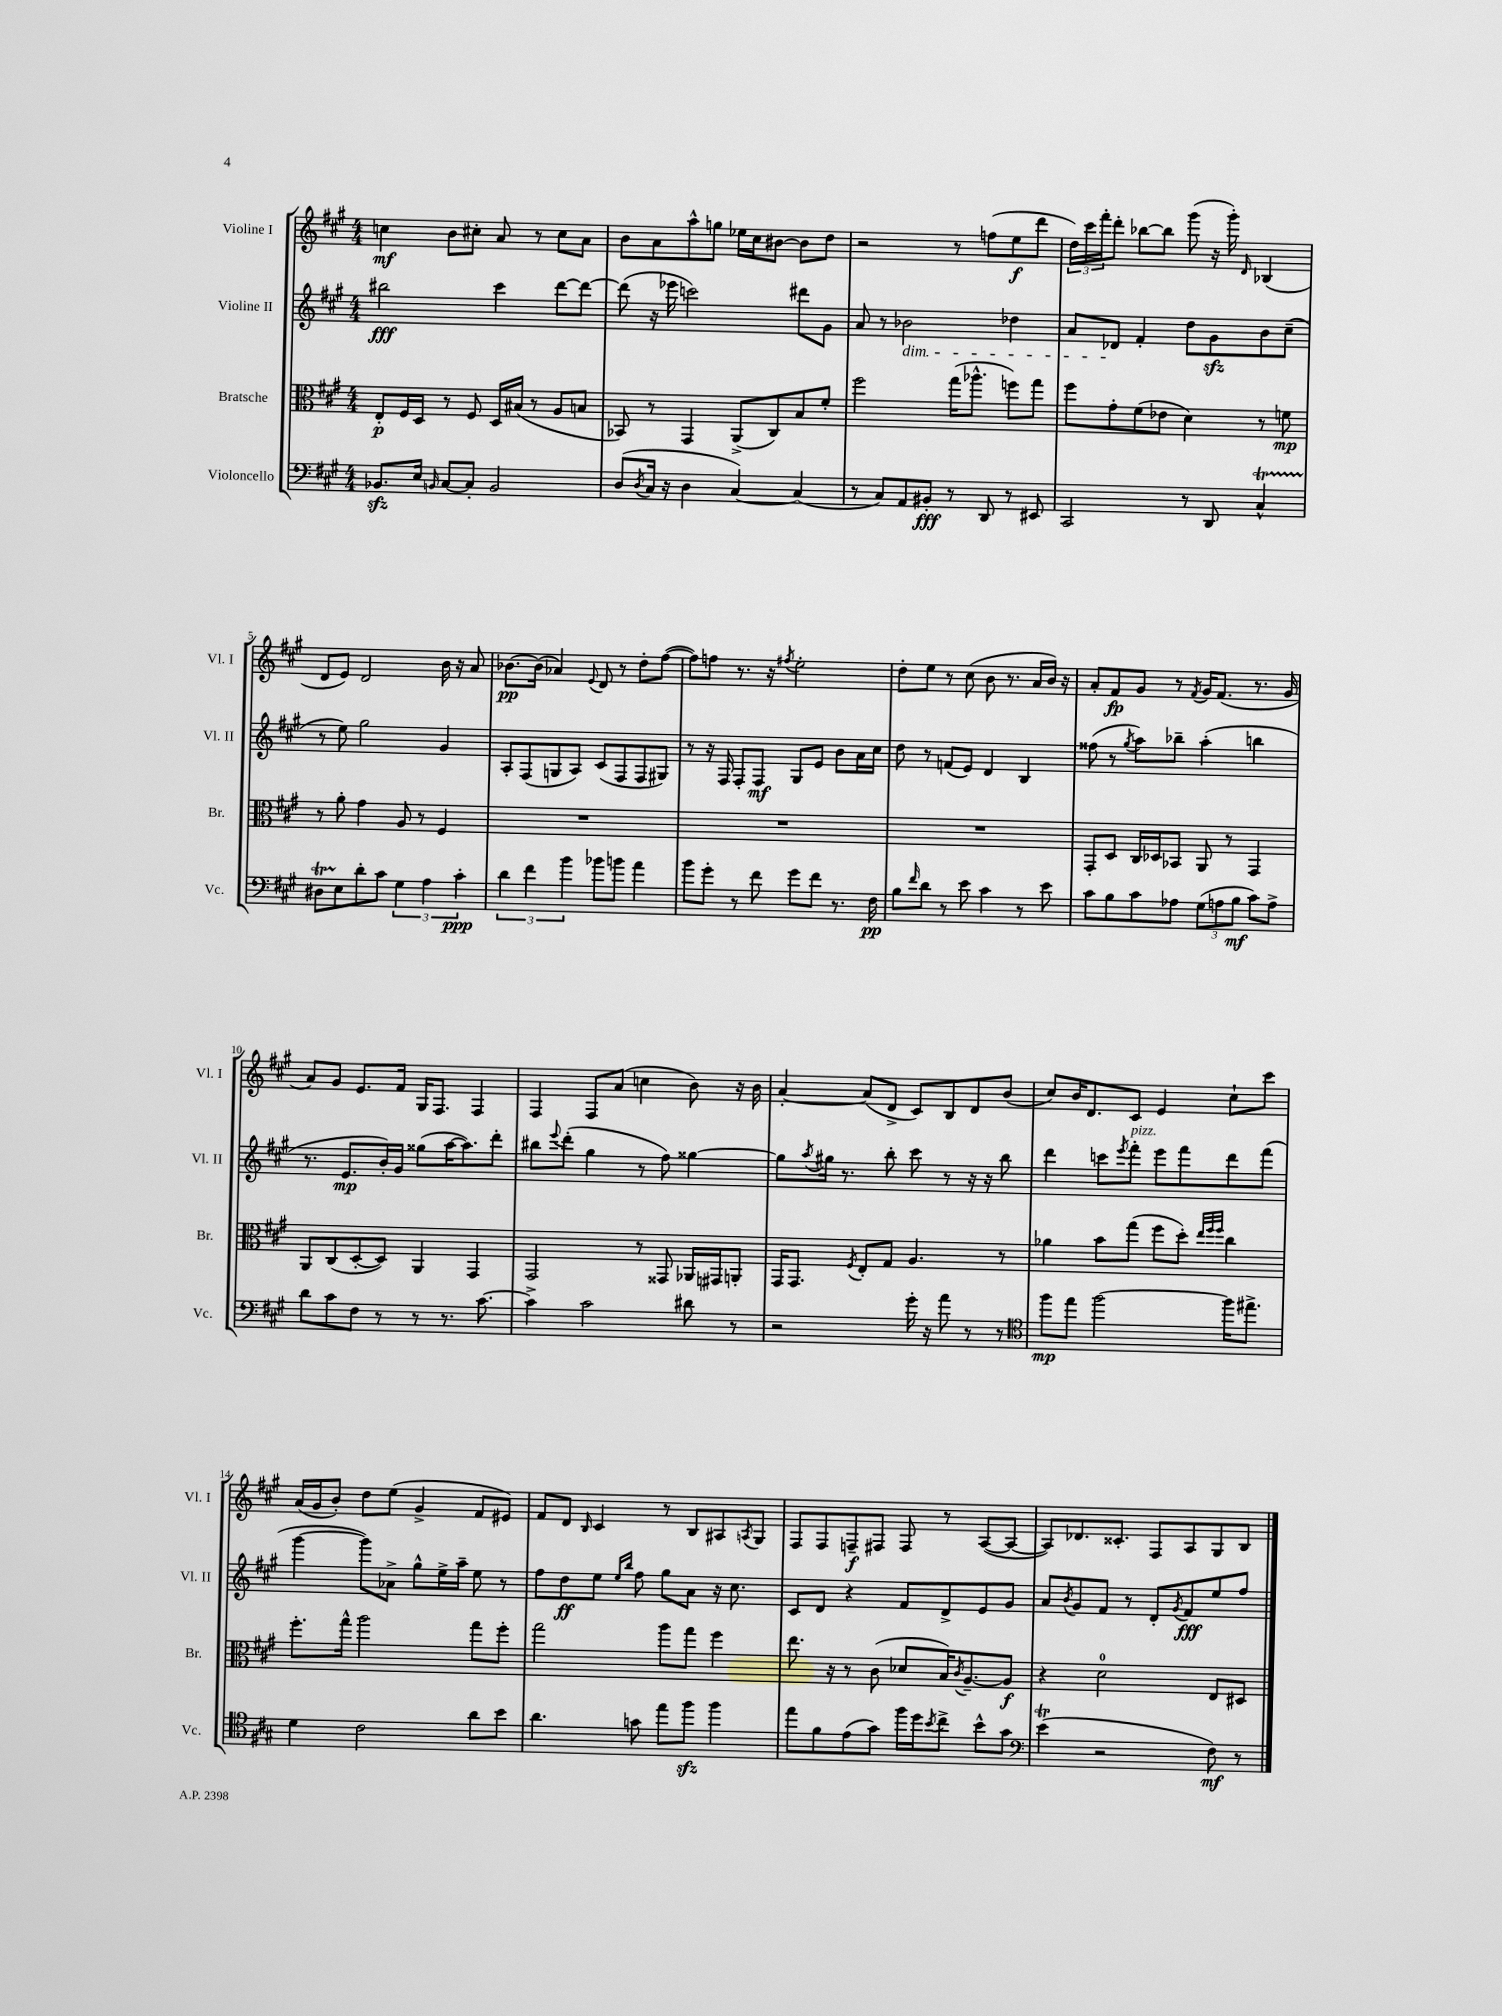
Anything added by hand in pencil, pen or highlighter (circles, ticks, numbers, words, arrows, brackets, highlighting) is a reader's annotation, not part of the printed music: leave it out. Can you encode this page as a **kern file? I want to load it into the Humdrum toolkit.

**kern	**dynam	**kern	**dynam	**kern	**dynam	**kern	**dynam
*part4	*part4	*part3	*part3	*part2	*part2	*part1	*part1
*staff4	*staff4	*staff3	*staff3	*staff2	*staff2	*staff1	*staff1
*I"Violoncello	*	*I"Bratsche	*	*I"Violine II	*	*I"Violine I	*
*I'Vc.	*	*I'Br.	*	*I'Vl. II	*	*I'Vl. I	*
*clefF4	*	*clefC3	*	*clefG2	*	*clefG2	*
*k[f#c#g#]	*	*k[f#c#g#]	*	*k[f#c#g#]	*	*k[f#c#g#]	*
*M4/4	*	*M4/4	*	*M4/4	*	*M4/4	*
=1	=1	=1	=1	=1	=1	=1	=1
8.BB-Xzz/L	.	8E'/L	p	2bb#X\	fff	4ccn\	mf
.	.	16F#/L	.	.	.	.	.
16E/Jk	.	16D/JJ	.	.	.	.	.
16qqBBn/	.	.	.	.	.	.	.
[8C#/L	.	8r	.	.	.	8b\L	.
8C#'/J]	.	8F#/	.	.	.	8cc#X'\J	.
2BB/	.	16D/LL	.	4ccc#\	.	8a/	.
.	.	(16B#X/JJ	.	.	.	.	.
.	.	8r	.	.	.	8r	.
.	.	8A/L	.	[8ddd\L	.	8cc#\L	.
.	.	8Bn/J	.	8ddd\J_	.	8a\J	.
=2	=2	=2	=2	=2	=2	=2	=2
(8D/L	.	8BB-X/)	.	(8ddd\]	.	8b\L	.
8qD/	.	.	.	.	.	.	.
16C#/Jk	.	8r	.	16r	.	8a\	.
16r	.	.	.	16eee-X\	.	.	.
4D\	.	4GG#/	.	2cccn\)	.	8aa^^\	.
.	.	.	.	.	.	8ggn\J	.
[4C#/)	.	(8AA^/L	.	.	.	16ee-X\LL	.
.	.	.	.	.	.	16cc#\J	.
.	.	8C#/)	.	.	.	[8b#X\J	.
(4C#/]	.	8B/	.	8ddd#X\L	.	8b#\L]	.
.	.	8f#'/J	.	8g#\J	.	8dd\J	.
=3	=3	=3	=3	=3	=3	=3	=3
8r	.	2ff#\	.	8a/	.	2r	.
8C#/L)	.	.	.	8r	.	.	.
!	!	!	!	!LO:TX:b:i:t=dim.	!	!	!
8AA/	.	.	.	2b-X\	.	.	.
8BB#X'/J	fff	.	.	.	.	.	.
8r	.	(16gg#\KL	.	.	.	8r	.
.	.	8.aa-X^^\J	.	.	.	.	.
8DD/	.	.	.	.	.	(8ffn\L	.
8r	.	8ffn\L)	.	4dd-X\	.	8ee\	f
8EE#X/	.	8gg#\J	.	.	.	8ddd\J	.
=4	=4	=4	=4	=4	=4	=4	=4
2CC#/	.	8ff#\L	.	8a/L	.	24dd\LL)	.
.	.	.	.	.	.	24ccc#\	.
.	.	.	.	.	.	24fff#'\J	.
.	.	8g#'\	.	8d-X/J	.	8ddd'\J	.
.	.	(8f#\	.	4f#'/	.	[8bb-X\L	.
.	.	8e-X\J	.	.	.	8bb-\J]	.
8r	.	4d\)	.	8dd\L	.	(8ggg#\	.
8DD/	.	.	.	8g#zz\	.	16r	.
.	.	.	.	.	.	16ggg#'\)	.
.	.	.	.	.	.	16qqd/	.
4C#t^^/	.	8r	.	8b\	.	(4B-X/	.
.	.	8fn\	mp	(8cc#~\J	.	.	.
!!LO:LB:g=z
=5	=5	=5	=5	=5	=5	=5	=5
8D#XTTT\L	.	8r	.	8r	.	8d/L	.
8E\	.	8a'\	.	8ee\)	.	8e/J)	.
8d'\	.	4g#\	.	2gg#\	.	2d/	.
8c#\J	.	.	.	.	.	.	.
6G#\	.	8A/	.	.	.	.	.
.	.	8r	.	.	.	.	.
6A\	.	.	.	.	.	.	.
.	.	4F#/	.	4g#/	.	16b\	.
.	.	.	.	.	.	16r	.
6c#'\	ppp	.	.	.	.	.	.
.	.	.	.	.	.	8a/	.
=6	=6	=6	=6	=6	=6	=6	=6
6d\	.	1r	.	8A'/L	.	[8.b-X\L	pp
.	.	.	.	(8F#/	.	.	.
6f#\	.	.	.	.	.	.	.
.	.	.	.	.	.	(16b-\Jk]	.
.	.	.	.	8Gn/	.	4a-X/)	.
6b\	.	.	.	.	.	.	.
.	.	.	.	8A/J)	.	.	.
.	.	.	.	.	.	8qqe/	.
8b-X\L	.	.	.	(8c#/L	.	8d/	.
8bn\J	.	.	.	8F#/	.	8r	.
4a\	.	.	.	8F#/	.	8dd'\L	.
.	.	.	.	8G#X/J)	.	([8ff#\J	.
=7	=7	=7	=7	=7	=7	=7	=7
8b\L	.	1r	.	8r	.	8ff#\L])	.
8g#'\J	.	.	.	16r	.	8ffn\J	.
.	.	.	.	16F#/	.	.	.
8r	.	.	.	8F#'/L	.	8.r	.
8f#\	.	.	.	8F#/J	mf	.	.
.	.	.	.	.	.	16r	.
.	.	.	.	.	.	8qff#X/	.
8g#\L	.	.	.	8G#/L	.	2ee'\	.
8f#\J	.	.	.	8e/J	.	.	.
8.r	.	.	.	8b\L	.	.	.
.	.	.	.	16a\L	.	.	.
16F#\	pp	.	.	16cc#\JJ	.	.	.
=8	=8	=8	=8	=8	=8	=8	=8
8B\L	.	1r	.	8dd\	.	8dd'\L	.
16qqf#/	.	.	.	.	.	.	.
8d\J	.	.	.	8r	.	8ee\J	.
8r	.	.	.	(8fn/L	.	8r	.
8e\	.	.	.	8e/J)	.	(8cc#\	.
4c#\	.	.	.	4d/	.	8b\	.
.	.	.	.	.	.	8.r	.
8r	.	.	.	4B/	.	.	.
.	.	.	.	.	.	16a/LL	.
8e\	.	.	.	.	.	16b/JJ)	.
.	.	.	.	.	.	16r	.
=9	=9	=9	=9	=9	=9	=9	=9
8c#\L	.	8GG#'/L	.	(8ff##X\	.	8a'/L	.
8B\	.	8D/J	.	8r	.	8f#/	fp
.	.	.	.	8qgg#/	.	.	.
8c#\	.	16C#/LL	.	8aa\L)	.	8g#/J	.
.	.	16D-X/J	.	.	.	.	.
8A-X\J	.	8BB-X/J	.	8bb-X~\J	.	8r	.
.	.	.	.	.	.	8qf#/	.
(12G#\L	.	8AA/	.	(4aa'\	.	16g#/KL	.
.	.	.	.	.	.	(8.f#/J	.
12An\	.	.	.	.	.	.	.
.	.	8r	.	.	.	.	.
12B\J	mf	.	.	.	.	.	.
8c#\L)	.	4GG#/	.	4bbn\	.	8.r	.
8A^\J	.	.	.	.	.	.	.
.	.	.	.	.	.	16g#/	.
!!LO:LB:g=z
=10	=10	=10	=10	=10	=10	=10	=10
8d\L	.	8AA/L	.	8.r	.	8a/L)	.
8c#\	.	(8C#/	.	.	.	8g#/J	.
.	.	.	.	8.e/L	mp	.	.
8F#\J	.	[8D'/	.	.	.	8.e/L	.
8r	.	8D/J])	.	16b'/L)	.	.	.
.	.	.	.	16g#/JJ	.	16f#/Jk	.
8r	.	4AA/	.	(8gg##X\L	.	16G#/KL	.
.	.	.	.	.	.	8.F#/J	.
8.r	.	.	.	[16aa\K	.	.	.
.	.	.	.	8.aa\])	.	.	.
.	.	4GG#/	.	.	.	4F#/	.
[8.c#\	.	.	.	.	.	.	.
.	.	.	.	8ddd'\J	.	.	.
=11	=11	=11	=11	=11	=11	=11	=11
4c#^\]	.	2GG#/	.	8bb#X\L	.	4F#/	.
.	.	.	.	8qqeee/	.	.	.
.	.	.	.	(8ddd'\J	.	.	.
2c#\	.	.	.	4gg#\	.	8F#/L	.
.	.	.	.	.	.	(8a/J	.
.	.	8r	.	8r	.	4ccn\	.
.	.	8GG##X/	.	8ff#\)	.	.	.
8d#X\	.	16AA-X/LL	.	[4gg##X\	.	8b\)	.
.	.	16GG#X/J	.	.	.	.	.
8r	.	8AAn'/J	.	.	.	16r	.
.	.	.	.	.	.	16b\	.
=12	=12	=12	=12	=12	=12	=12	=12
2r	.	16GG#/KL	.	8gg##\L]	.	[4a'/	.
.	.	8.GG#/J	.	.	.	.	.
.	.	.	.	8qaa/	.	.	.
.	.	.	.	16gg#X\Jk	.	.	.
.	.	.	.	8.r	.	.	.
.	.	8qF#/	.	.	.	.	.
.	.	8E'/L	.	.	.	(8a/L]	.
.	.	8G#/J	.	8bb'\	.	8d^/J	.
16g#'\	.	4.A/	.	8ccc#\	.	8c#/L)	.
16r	.	.	.	.	.	.	.
8a\	.	.	.	8r	.	8B/	.
8r	.	.	.	16r	.	8d/	.
.	.	.	.	16r	.	.	.
8r	.	8r	.	8bb\	.	(8b/J	.
=13	=13	=13	=13	=13	=13	=13	=13
*clefC4	*	*	*	*	*	*	*
8ff#\L	mp	4a-X\	.	4ddd\	.	8cc#/L)	.
8ee\J	.	.	.	.	.	16b/K	.
.	.	.	.	.	.	8.d/	.
[2ff#\	.	8b\L	.	8cccn\L	.	.	.
.	.	.	.	8qeee/	.	.	.
!	!	!	!	!LO:TX:a:i:t=pizz.	!	!	!
.	.	(8gg#\J	.	8fff#'\J	.	8c#/J	.
.	.	8ff#\L	.	8eee\L	.	4e/	.
.	.	8dd'\J)	.	8fff#\	.	.	.
.	.	32qqee/LLL	.	.	.	.	.
.	.	32qqff#/	.	.	.	.	.
.	.	32qqff#/JJJ	.	.	.	.	.
16ff#\KL]	.	4cc#\	.	8ddd\	.	8cc#`\L	.
8.ee#X^\J	.	.	.	.	.	.	.
.	.	.	.	(8fff#\J	.	8ccc#\J	.
!!LO:LB:g=z
=14	=14	=14	=14	=14	=14	=14	=14
4d\	.	8.ff#'\L	.	[4ggg#\	.	(16a/LL	.
.	.	.	.	.	.	16g#/J	.
.	.	.	.	.	.	8b'/J)	.
.	.	16gg#^^\Jk	.	.	.	.	.
2c#\	.	2aa\	.	8ggg#\L])	.	8dd\L	.
.	.	.	.	8a-X^\J	.	(8ee\J	.
.	.	.	.	8gg#^^\L	.	4g#^/	.
.	.	.	.	16ee^\L	.	.	.
.	.	.	.	16aa~\JJ	.	.	.
8a\L	.	8gg#\L	.	8ee\	.	8f#/L	.
8b\J	.	8ff#'\J	.	8r	.	8e#X/J)	.
=15	=15	=15	=15	=15	=15	=15	=15
4.a\	.	2gg#\	.	8ff#\L	.	8f#/L	.
.	.	.	.	8dd\	ff	8d/J	.
.	.	.	.	.	.	16qqB/	.
.	.	.	.	8ee\J	.	4c#/	.
.	.	.	.	16qqee/LL	.	.	.
.	.	.	.	16qqbb/JJ	.	.	.
8gn\	.	.	.	8ff#\	.	.	.
8ee\L	.	8aa\L	.	8gg#\L	.	8r	.
8ff#zz\J	.	8gg#\J	.	8a\J	.	8B/L	.
4ff#\	.	4ff#\	.	16r	.	8A#X/	.
.	.	.	.	8.cc#\	.	.	.
.	.	.	.	.	.	8qAn/	.
.	.	.	.	.	.	8G#/J	.
=16	=16	=16	=16	=16	=16	=16	=16
8ee\L	.	8.ee\	.	8c#/L	.	8F#/L	.
8f#\	.	.	.	8d/J	.	8F#/	.
.	.	16r	.	.	.	.	.
(8e\	.	8r	.	4r	.	8Fn~/	f
8g#\J)	.	(8c#\	.	.	.	8F#X/J	.
16ff#\LL	.	8d-X/L	.	8f#/L	.	8F#/	.
16dd\J	.	.	.	.	.	.	.
8qb/	.	.	.	.	.	.	.
8cc#^\J	.	16B/K)	.	8d^/	.	8r	.
.	.	8qc#/	.	.	.	.	.
.	.	[8.A~/	.	.	.	.	.
8b^^\L	.	.	.	8e/	.	([8A/L	.
8g#\J	.	8A/J]	f	8g#/J	.	8A/J_	.
=17	=17	=17	=17	=17	=17	=17	=17
*clefF4	*	*	*	*	*	*	*
(4eT\	.	4r	.	8a/L	.	8A/L])	.
.	.	.	.	8qb/	.	.	.
.	.	.	.	8g#/	.	8.d-X/	.
2r	.	2d\	.	8f#/J	.	.	.
.	.	.	.	.	.	8.c##X'/J	.
.	.	.	.	8r	.	.	.
.	.	.	.	8d'/L	.	8F#/L	.
.	.	.	.	8qg#/	.	.	.
.	.	.	.	8f#/	fff	8A/	.
8F#\)	mf	8E/L	.	8ee/	.	8G#/	.
8r	.	8D#X/J	.	8ff#/J	.	8B/J	.
==	==	==	==	==	==	==	==
*-	*-	*-	*-	*-	*-	*-	*-
